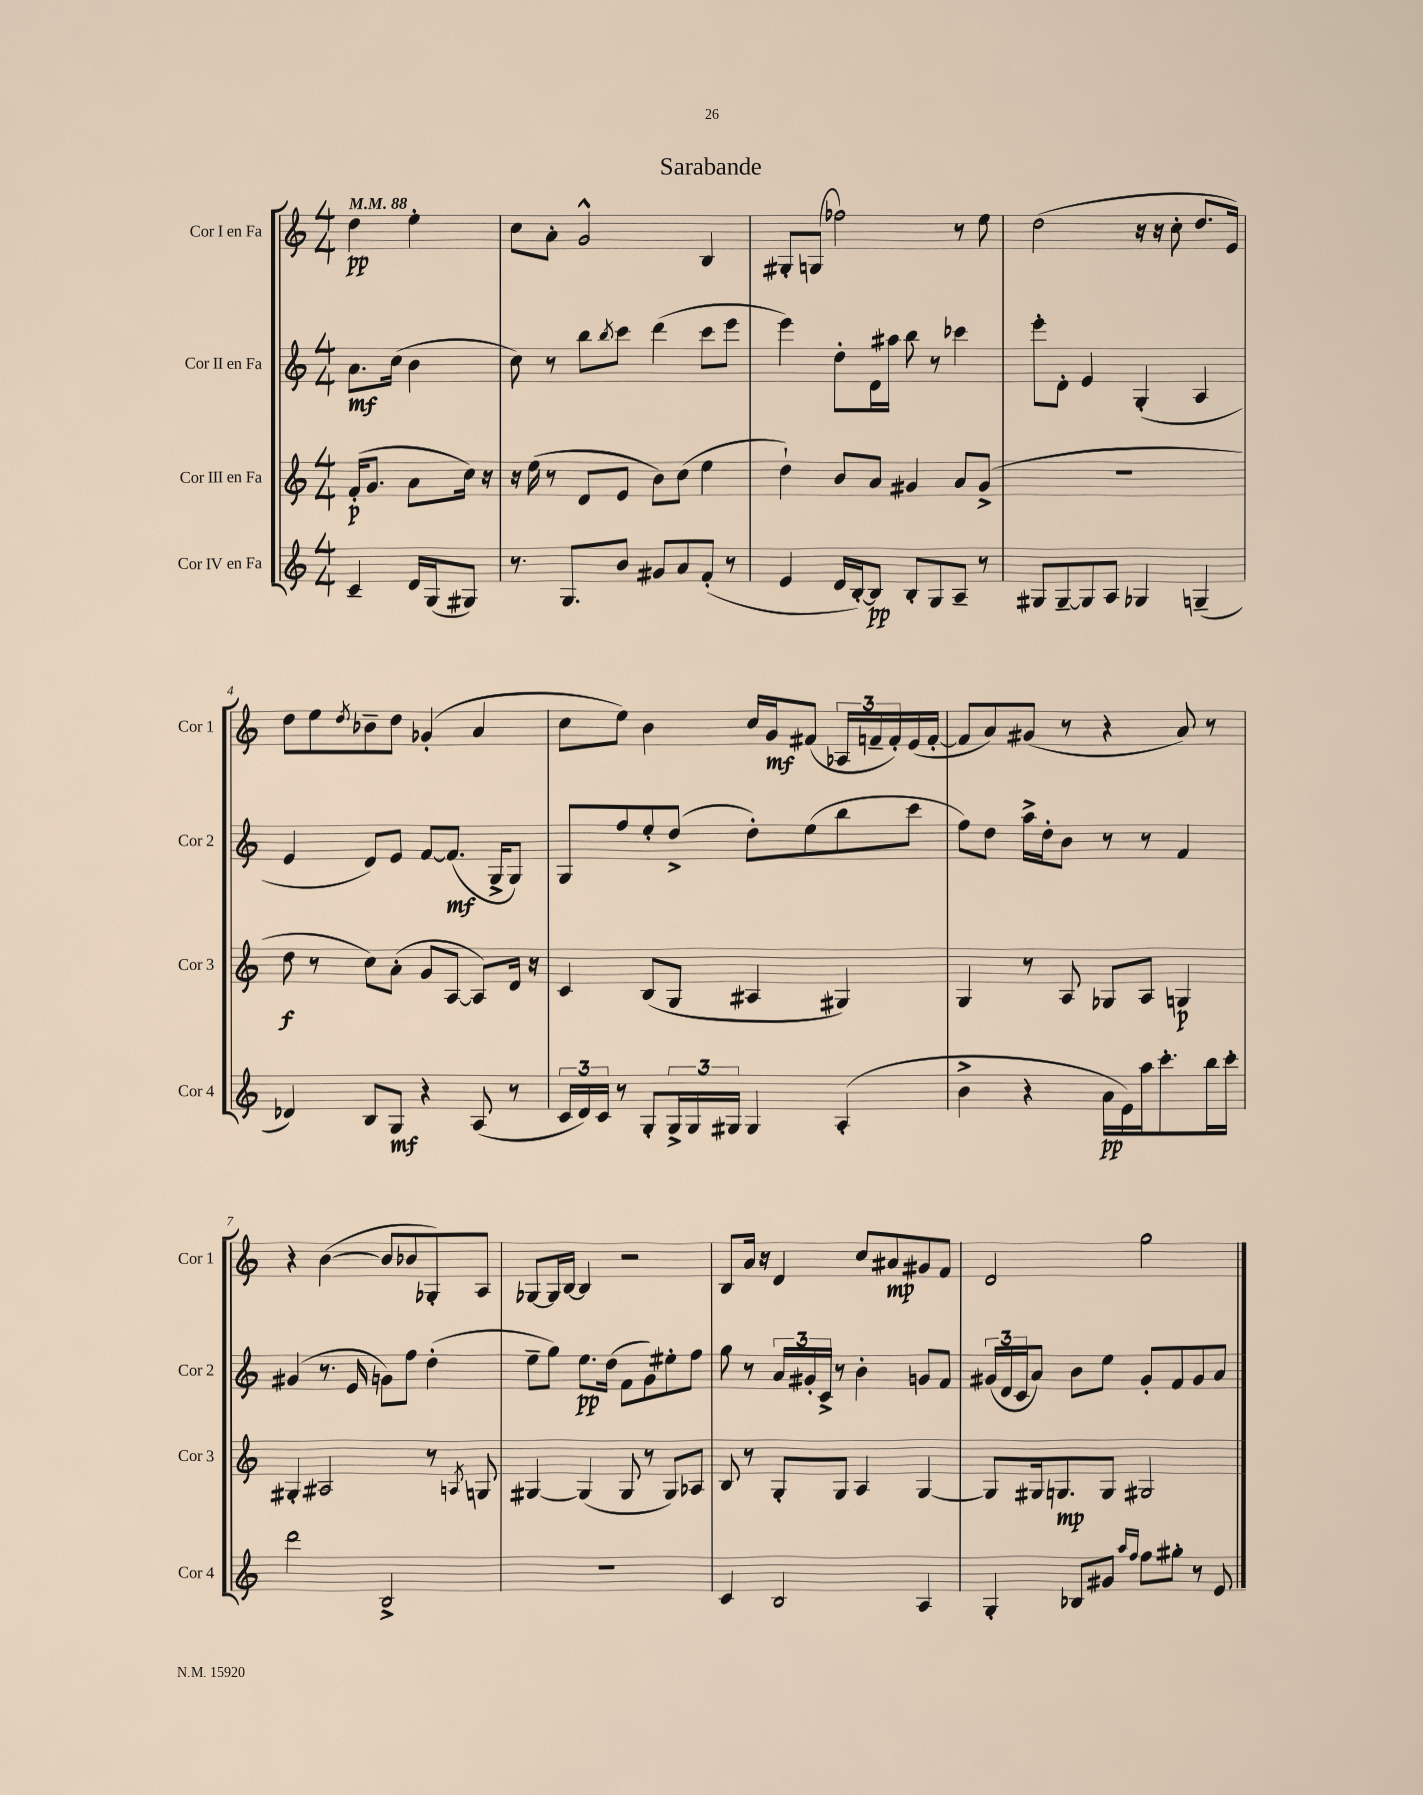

**kern	**dynam	**kern	**dynam	**kern	**dynam	**kern	**dynam
*part4	*part4	*part3	*part3	*part2	*part2	*part1	*part1
*staff4	*staff4	*staff3	*staff3	*staff2	*staff2	*staff1	*staff1
*I"Cor IV en Fa	*	*I"Cor III en Fa	*	*I"Cor II en Fa	*	*I"Cor I en Fa	*
*I'Cor 4	*	*I'Cor 3	*	*I'Cor 2	*	*I'Cor 1	*
*clefG2	*	*clefG2	*	*clefG2	*	*clefG2	*
*k[]	*	*k[]	*	*k[]	*	*k[]	*
*M4/4	*	*M4/4	*	*M4/4	*	*M4/4	*
*MM88	*	*MM88	*	*MM88	*	*MM88	*
=	=	=	=	=	=	=	=
4c~/	.	(16f'/KL	p	8.a\L	mf	4dd\	pp
.	.	8.g/J	.	.	.	.	.
.	.	.	.	(16cc\Jk	.	.	.
16d/LL	.	8a\L	.	4b\	.	4ee'\	.
(16G/J	.	.	.	.	.	.	.
8G#X/J)	.	16cc\Jk)	.	.	.	.	.
.	.	16r	.	.	.	.	.
=1	=1	=1	=1	=1	=1	=1	=1
8.r	.	16r	.	8cc\)	.	8cc\L	.
.	.	(16ee\	.	.	.	.	.
.	.	8r	.	8r	.	8a'\J	.
8.G/L	.	.	.	.	.	.	.
.	.	8d/L	.	8bb\L	.	2g^^/	.
.	.	.	.	8qbb/	.	.	.
8b/J	.	8e/J	.	8ccc\J	.	.	.
8g#X/L	.	8b\L)	.	(4ddd\	.	.	.
8a/	.	(8cc\J	.	.	.	.	.
(8f'/J	.	4ee\	.	8ccc\L	.	4B/	.
8r	.	.	.	8eee\J	.	.	.
=2	=2	=2	=2	=2	=2	=2	=2
4e/	.	4dd`\)	.	4eee\)	.	8G#X'/L	.
.	.	.	.	.	.	(8Gn/J	.
16d/LL	.	8b/L	.	8dd'\L	.	2ff-X\)	.
[16B'/J)	.	.	.	.	.	.	.
8B/J]	pp	8a/J	.	16d\L	.	.	.
.	.	.	.	16aa#X\JJ	.	.	.
8B'/L	.	4g#X/	.	8bb\	.	.	.
8G/	.	.	.	8r	.	.	.
8A~/J	.	8a/L	.	4ccc-X\	.	8r	.
8r	.	(8g#^/J	.	.	.	8ee\	.
=3	=3	=3	=3	=3	=3	=3	=3
8G#X/L	.	1r	.	8eee'\L	.	(2dd\	.
[8G#~/	.	.	.	8d'\J	.	.	.
8G#/]	.	.	.	4e/	.	.	.
8A/J	.	.	.	.	.	.	.
4G-X/	.	.	.	(4G'/	.	16r	.
.	.	.	.	.	.	16r	.
.	.	.	.	.	.	8cc'\	.
(4Gn~/	.	.	.	4A/	.	8.dd/L	.
.	.	.	.	.	.	16e/Jk)	.
!!LO:LB:g=z
=4	=4	=4	=4	=4	=4	=4	=4
4d-X/)	.	8dd\	f	4e/	.	8dd\L	.
.	.	8r	.	.	.	8ee\	.
.	.	.	.	.	.	8qdd/	.
8B/L	.	8cc\L)	.	8d/L)	.	8b-X~\	.
8G/J	mf	(8a'\J	.	8e/J	.	8dd\J	.
4r	.	8g/L	.	[8f/L	.	(4g-X'/	.
.	.	[8A/J	.	(8.f/J]	mf	.	.
(8A/	.	8A/L])	.	.	.	4a/	.
.	.	.	.	16G^/KL	.	.	.
8r	.	16d/Jk	.	8G/J)	.	.	.
.	.	16r	.	.	.	.	.
=5	=5	=5	=5	=5	=5	=5	=5
24c/LL	.	4c/	.	8G/L	.	8cc\L	.
24d/)	.	.	.	.	.	.	.
24c/JJ	.	.	.	.	.	.	.
8r	.	.	.	8ff/	.	8ee\J)	.
8G'/L	.	(8B/L	.	8ee'/	.	4b\	.
24G^/L	.	8G/J	.	(8dd^/J	.	.	.
24G/	.	.	.	.	.	.	.
24G#X/JJ	.	.	.	.	.	.	.
4G#/	.	4A#X/	.	8dd'\L)	.	16cc/LL	.
.	.	.	.	.	.	16g/J	mf
.	.	.	.	(8ee\	.	(8f#X/J	.
(4A'/	.	4G#X/)	.	8bb\	.	24A-X/LL	.
.	.	.	.	.	.	24fn~/	.
.	.	.	.	.	.	24f'/)	.
.	.	.	.	8ccc\J	.	(16e/	.
.	.	.	.	.	.	[16f'/JJ	.
=6	=6	=6	=6	=6	=6	=6	=6
4b^\	.	4G/	.	8ff\L)	.	8f/L]	.
.	.	.	.	8dd\J	.	8a/)	.
4r	.	8r	.	16aa^\LL	.	(8g#X/J	.
.	.	.	.	16dd'\J	.	.	.
.	.	8A/	.	8b\J	.	8r	.
16a\LL	pp	8G-X/L	.	8r	.	4r	.
16e\)	.	.	.	.	.	.	.
16aa\J	.	8A/J	.	8r	.	.	.
8.ccc'\	.	.	.	.	.	.	.
.	.	4Gn/	p	4f/	.	8a/)	.
16bb\L	.	.	.	.	.	8r	.
16ccc'\JJ	.	.	.	.	.	.	.
!!LO:LB:g=z
=7	=7	=7	=7	=7	=7	=7	=7
2ddd\	.	4G#X'/	.	(4g#X/	.	4r	.
.	.	2A#X/	.	8.r	.	([4b\	.
.	.	.	.	16e/	.	.	.
2B^/	.	.	.	8gn\L)	.	8b/L]	.
.	.	.	.	8ff\J	.	8b-X/	.
.	.	8r	.	(4dd'\	.	8G-X'/)	.
.	.	8qAn/	.	.	.	.	.
.	.	8Gn/	.	.	.	8A/J	.
=8	=8	=8	=8	=8	=8	=8	=8
1r	.	[4G#X/	.	8ee~\L	.	[8G-X/L	.
.	.	.	.	8gg\J)	.	16G-/L]	.
.	.	.	.	.	.	[16B/JJ	.
.	.	(4G#/]	.	8.ee\L	pp	4B/]	.
.	.	.	.	(16dd\Jk	.	.	.
.	.	8G#/	.	8f\L	.	2r	.
.	.	8r	.	8g\)	.	.	.
.	.	8G#/L)	.	8ee#X'\	.	.	.
.	.	8A-X/J	.	8ff\J	.	.	.
=9	=9	=9	=9	=9	=9	=9	=9
4c/	.	8B/	.	8gg\	.	8B/L	.
.	.	8r	.	8r	.	16a/Jk	.
.	.	.	.	.	.	16r	.
2B/	.	8G'/L	.	24a/LL	.	4d/	.
.	.	.	.	24g#X'/	.	.	.
.	.	.	.	24c^/JJ	.	.	.
.	.	8G/J	.	8r	.	.	.
.	.	4A/	.	4b'\	.	8cc/L	.
.	.	.	.	.	.	8a#X/	mp
4A/	.	[4G/	.	8gn/L	.	8g#X/	.
.	.	.	.	8f/J	.	8f/J	.
=10	=10	=10	=10	=10	=10	=10	=10
4G'/	.	8G/L]	.	(24g#X/LL	.	2d/	.
.	.	.	.	24d/	.	.	.
.	.	.	.	24c/J	.	.	.
.	.	16G#X/k	.	8a/J)	.	.	.
.	.	8.Gn/	mp	.	.	.	.
8B-X/L	.	.	.	8b\L	.	.	.
8g#X/J	.	8G/J	.	8ee\J	.	.	.
16qqaa/LL	.	.	.	.	.	.	.
16qqff/JJ	.	.	.	.	.	.	.
8ff\L	.	2G#X/	.	8g#'/L	.	2gg\	.
8gg#X'\J	.	.	.	8f/	.	.	.
8r	.	.	.	8g#/	.	.	.
8e/	.	.	.	8a/J	.	.	.
==	==	==	==	==	==	==	==
*-	*-	*-	*-	*-	*-	*-	*-
